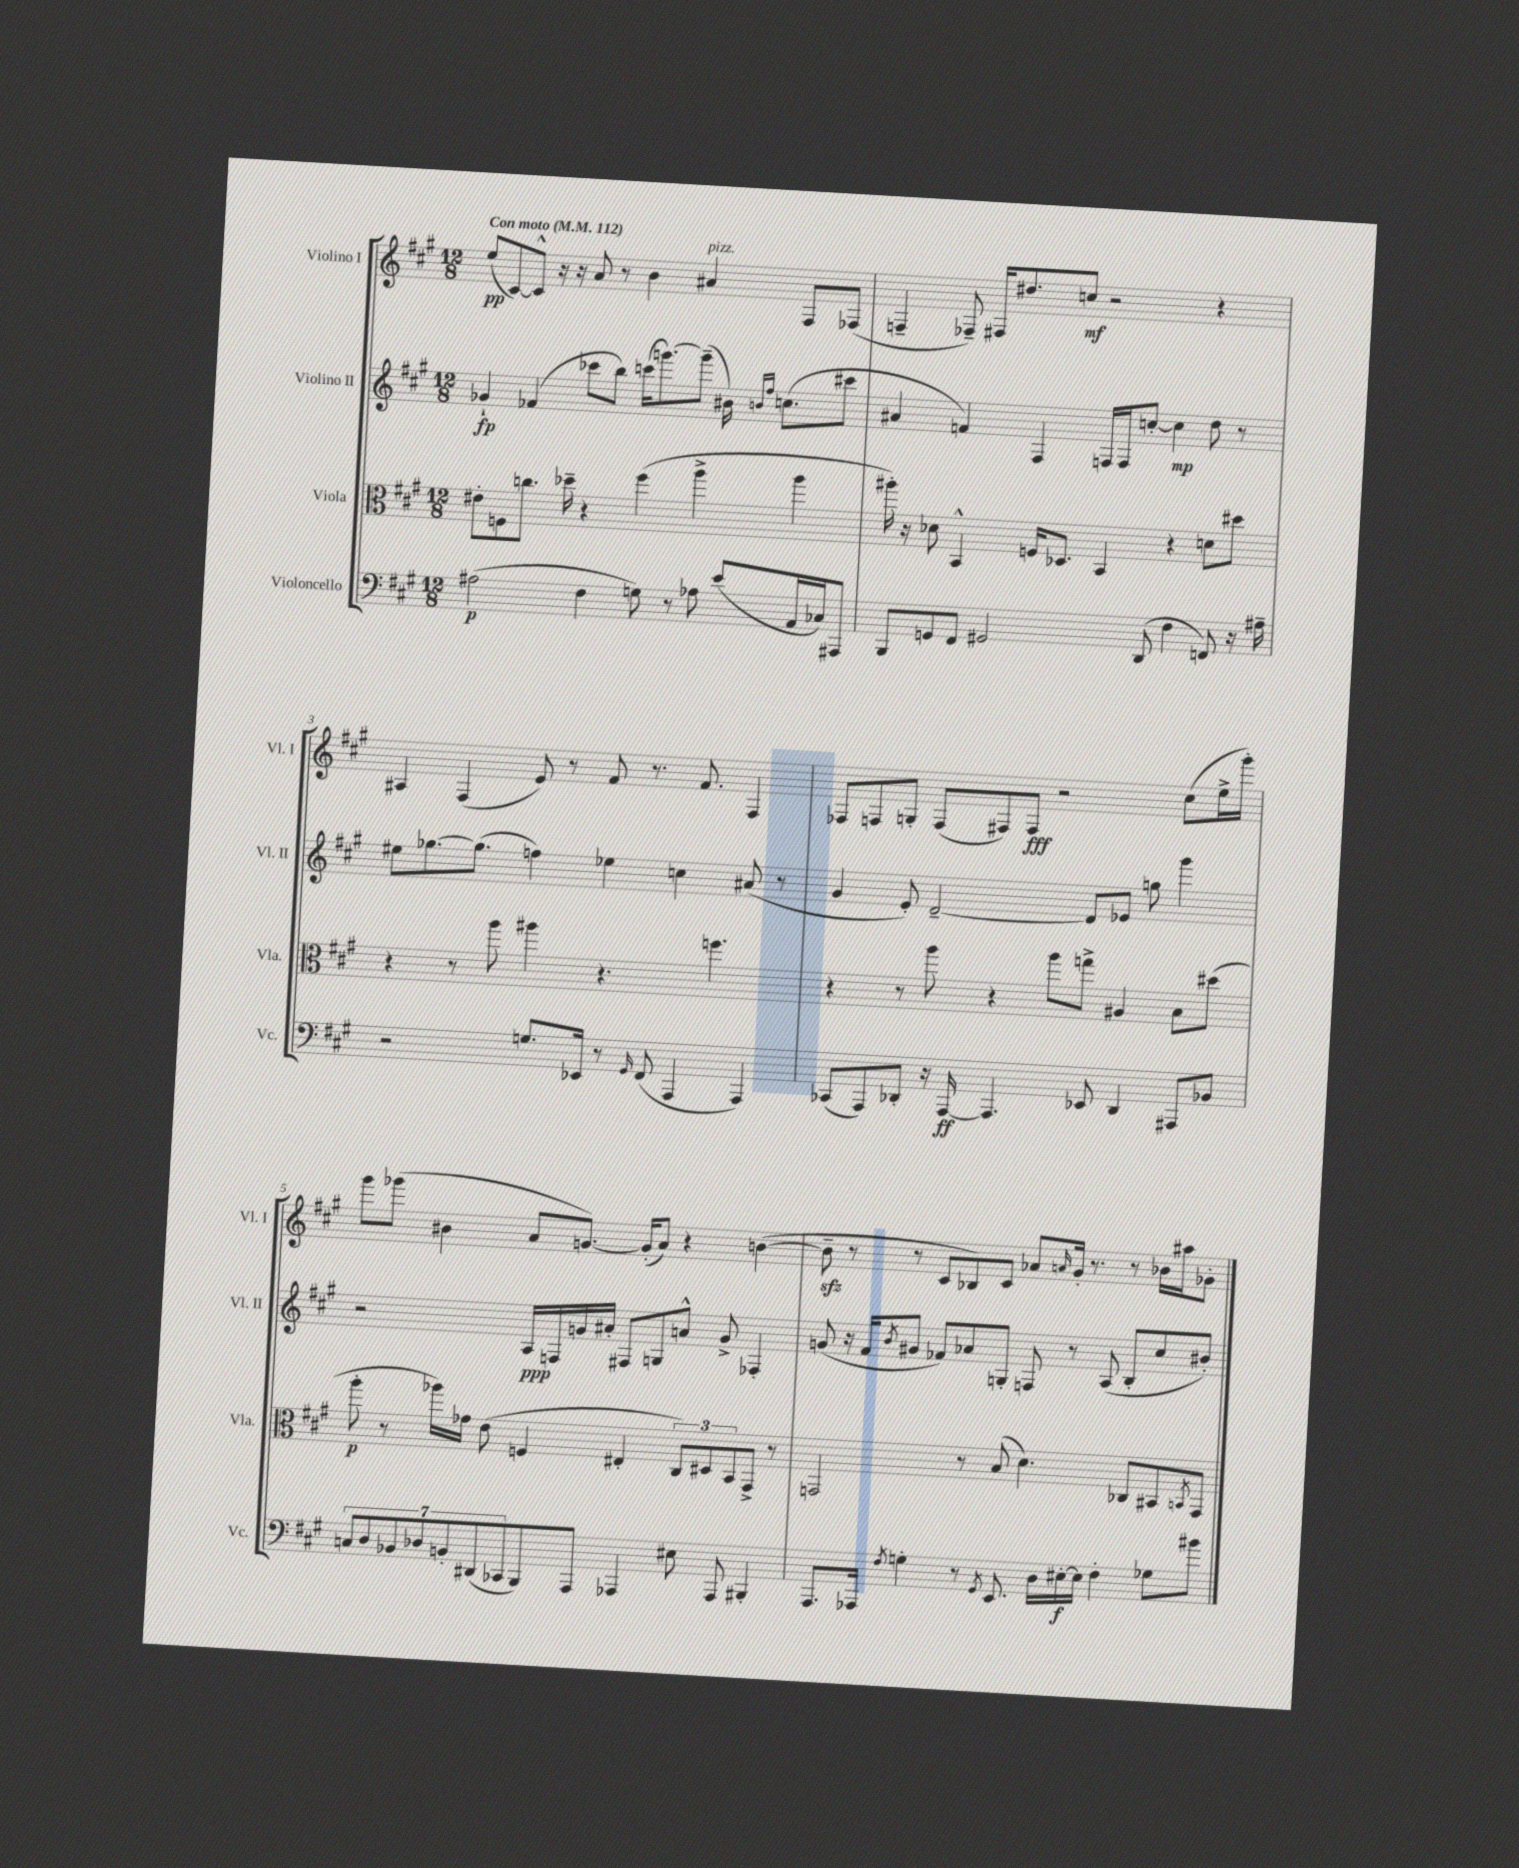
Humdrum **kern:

**kern	**dynam	**kern	**dynam	**kern	**dynam	**kern	**dynam
*part4	*part4	*part3	*part3	*part2	*part2	*part1	*part1
*staff4	*staff4	*staff3	*staff3	*staff2	*staff2	*staff1	*staff1
*I"Violoncello	*	*I"Viola	*	*I"Violino II	*	*I"Violino I	*
*I'Vc.	*	*I'Vla.	*	*I'Vl. II	*	*I'Vl. I	*
*clefF4	*	*clefC3	*	*clefG2	*	*clefG2	*
*k[f#c#g#]	*	*k[f#c#g#]	*	*k[f#c#g#]	*	*k[f#c#g#]	*
*M12/8	*	*M12/8	*	*M12/8	*	*M12/8	*
*MM112	*	*MM112	*	*MM112	*	*MM112	*
=1	=1	=1	=1	=1	=1	=1	=1
!	!	!	!	!	!	!LO:TX:a:B:t=Con moto	!
(2A#X\	p	8e#X'\L	.	4g-X`/	fp	(8ee/L	pp
.	.	8Fn\	.	.	.	[8c#/)	.
.	.	8.ccn\J	.	(4f-X/	.	8c#^^/J]	.
.	.	.	.	.	.	16r	.
.	.	16dd-X~\	.	.	.	16r	.
4F#\	.	4r	.	8ccc-X\L	.	8a/	.
.	.	.	.	8bb\J)	.	8r	.
8Gn\)	.	(4ff#\	.	(16cccn\KL	.	4b\	.
.	.	.	.	[8.gggn\)	.	.	.
8r	.	.	.	.	.	.	.
!	!	!	!	!	!	!LO:TX:a:i:t=pizz.	!
8A-X\	.	4aa^\	.	(8ggg~\J]	.	4a#X/	.
(8e/L	.	.	.	16b#X\)	.	.	.
.	.	.	.	16qqbn/LL	.	.	.
.	.	.	.	16qqff#/JJ	.	.	.
.	.	.	.	(8.ccn\L	.	.	.
16AA/L	.	4aa\	.	.	.	8F#/L	.
16C-X/J)	.	.	.	.	.	.	.
8AAA#X/J	.	.	.	8ccc#X\J	.	(8F-X/J	.
=2	=2	=2	=2	=2	=2	=2	=2
8BBB/L	.	16aa#X'\)	.	4a#X/	.	4Fn~/	.
.	.	16r	.	.	.	.	.
8GGn/	.	8d-X\	.	.	.	.	.
8FF#/J	.	4BB^^/	.	4fn/)	.	8F-X~/)	.
2GG#X/	.	.	.	.	.	16F#X/KL	.
.	.	.	.	.	.	8.dd#X/	.
.	.	16Fn/KL	.	4F#/	.	.	.
.	.	8.D-X/J	.	.	.	.	.
.	.	.	.	.	.	8ccn/J	mf
.	.	4BB/	.	16Fn/LL	.	2r	.
.	.	.	.	16F/J	.	.	.
(8DD/	.	.	.	[8ccn'/J	.	.	.
4F#\	.	4r	.	4cc\]	mp	.	.
8FFn/)	.	8dn\L	.	8dd\	.	4r	.
16r	.	8dd#X\J	.	8r	.	.	.
16A#X~\	.	.	.	.	.	.	.
!!LO:LB:g=z
=3	=3	=3	=3	=3	=3	=3	=3
2r	.	4r	.	8ee#X\L	.	4A#X/	.
.	.	.	.	[8.gg-X\	.	.	.
.	.	8r	.	.	.	(4F#/	.
.	.	.	.	(8.gg-\J]	.	.	.
.	.	8aa\	.	.	.	.	.
8.Gn/L	.	4aa#X\	.	4ffn\)	.	8e/)	.
.	.	.	.	.	.	8r	.
16EE-X/Jk	.	.	.	.	.	.	.
8r	.	4.r	.	4ee-X\	.	8f#/	.
16qqGG#/	.	.	.	.	.	.	.
(8FF#/	.	.	.	.	.	8.r	.
4AAA/	.	.	.	4ccn\	.	.	.
.	.	.	.	.	.	8.f#/	.
.	.	4.ffn\	.	.	.	.	.
4AAA/)	.	.	.	(8a#X/	.	4F#/	.
.	.	.	.	8r	.	.	.
=4	=4	=4	=4	=4	=4	=4	=4
(8CC-X/L	.	4r	.	4g#/	.	8F-X/L	.
8AAA/)	.	.	.	.	.	8Fn/	.
8DD-X'/J	.	8r	.	8e'/)	.	8Gn'/J	.
16r	.	8aa\	.	[2d~/	.	(8F/L	.
[16AAA/	ff	.	.	.	.	.	.
4.AAA/]	.	4r	.	.	.	8F#X/)	.
.	.	.	.	.	.	8F#/J	fff
.	.	8aa\L	.	.	.	2r	.
8EE-X/	.	8ggn^\J	.	8d/L]	.	.	.
4DD-/	.	4A#X/	.	8e-X/J	.	.	.
.	.	.	.	8ggn\	.	.	.
8AAA#X/L	.	8B\L	.	4ggg#\	.	(8cc#\L	.
8BB-X/J	.	(8dd#X\J	.	.	.	16ee^\L	.
.	.	.	.	.	.	16ggg#'\JJ)	.
!!LO:LB:g=z
=5	=5	=5	=5	=5	=5	=5	=5
14Cn/L	.	8aa'\	p	2r	.	8ggg#\L	.
14D/	.	.	.	.	.	.	.
.	.	8r	.	.	.	(8ggg-X\J	.
14BB-X/	.	.	.	.	.	.	.
14D-X/	.	.	.	.	.	.	.
.	.	16aa-X\LL)	.	.	.	4b#X\	.
14BBn'/	.	.	.	.	.	.	.
.	.	16g-X\JJ	.	.	.	.	.
(14DD#X/	.	.	.	.	.	.	.
.	.	(8e\	.	.	.	.	.
14CC-X/	.	.	.	.	.	.	.
8BBB/)	.	4Fn/	.	16A/LL	ppp	8a/L	.
.	.	.	.	16Fn/	.	.	.
8AAA/J	.	.	.	16gn/	.	[8.gn/J)	.
.	.	.	.	16a#X'/JJ	.	.	.
4AAA-X/	.	4E#X'/	.	8F#X/L	.	.	.
.	.	.	.	.	.	(16g'/KL]	.
.	.	.	.	8Gn/	.	8a/J)	.
8E#X\	.	12C#/L)	.	8an^^/J	.	4r	.
.	.	12D#X/	.	.	.	.	.
8AAA-/	.	.	.	8g^/	.	.	.
.	.	12BB/	.	.	.	.	.
4BBB#X'/	.	8GG#^/J	.	4F-X'/	.	([4bn\	.
.	.	8r	.	.	.	.	.
=6	=6	=6	=6	=6	=6	=6	=6
8.AAA/L	.	2GGn/	.	(8gn/	.	8bzz~\]	.
.	.	.	.	16r	.	8r	.
16AAA-X/Jk	.	.	.	16f#/KL	.	.	.
8qF#/	.	.	.	8qb/	.	.	.
4Gn'\	.	.	.	8g#X/J	.	8r	.
.	.	.	.	8f-X/L)	.	8c#/L	.
8r	.	8r	.	8a-X/	.	8B-X/)	.
8qGG#/	.	.	.	.	.	.	.
8.EE/	.	(8B/	.	8Gn'/J	.	8c#/J	.
.	.	4.d\)	.	8Fn/	.	8a-X/L	.
16D\LL	.	.	.	.	.	.	.
.	.	.	.	.	.	16qqan/	.
[16E#X'\	f	.	.	8r	.	16g#'/Jk	.
16E#\JJ]	.	.	.	.	.	8.r	.
4F#'\	.	.	.	(8A/	.	.	.
.	.	8C-X/L	.	8B'/L	.	8r	.
8G-X\L	.	8BB#X/	.	8cc#/	.	16b-X\LL	.
.	.	.	.	.	.	16aa#X\J	.
.	.	8qBBn/	.	.	.	.	.
8b#X\J	.	8GG/J	.	8b#X'/J)	.	8g-X'\J	.
==	==	==	==	==	==	==	==
*-	*-	*-	*-	*-	*-	*-	*-
